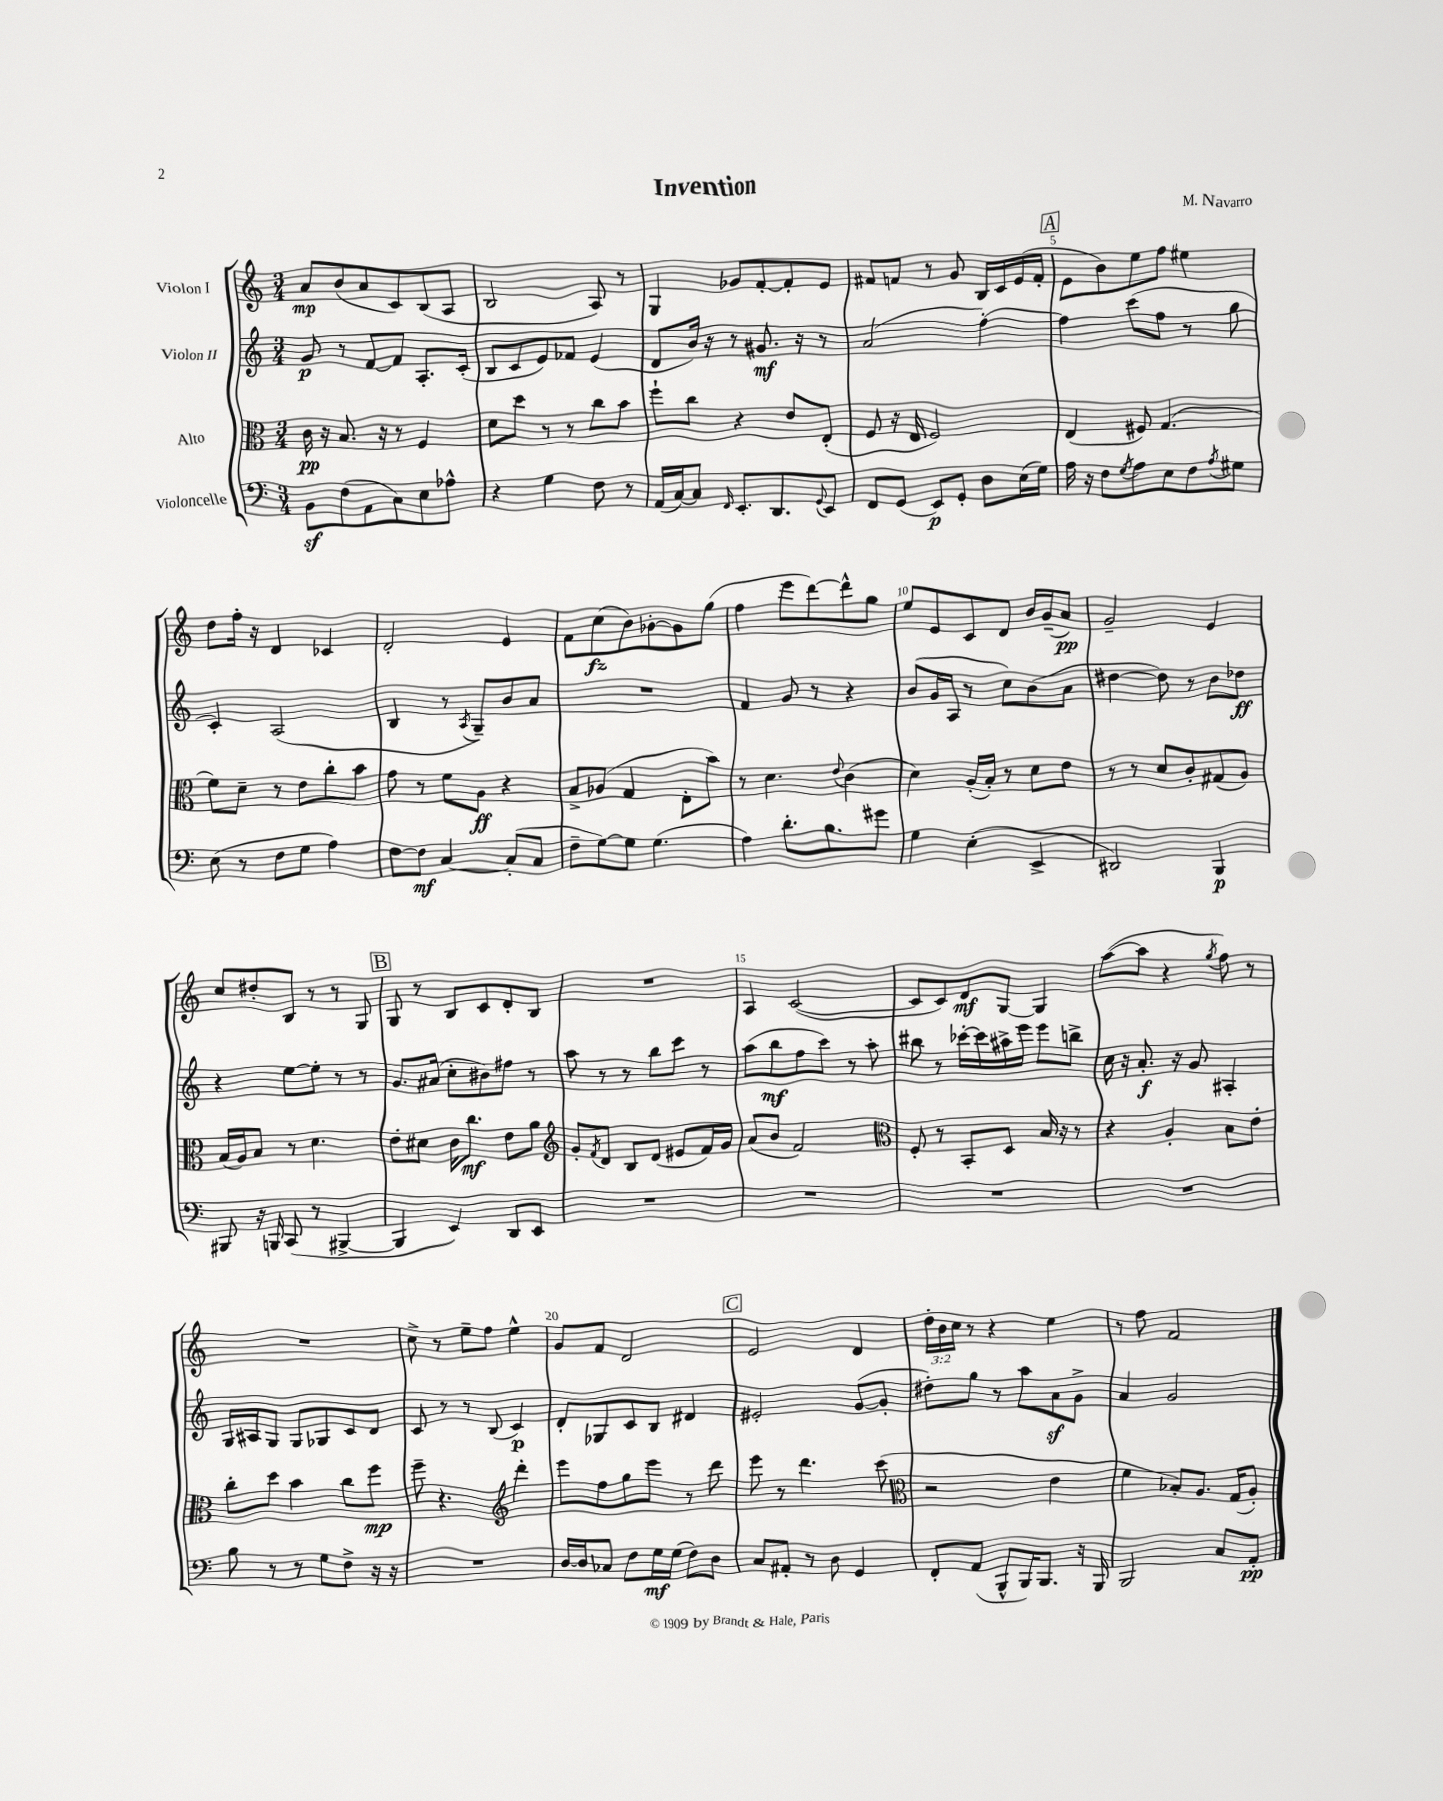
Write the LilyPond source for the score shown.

\header { title = "Invention" composer = "M. Navarro" }
<<
\new StaffGroup <<
\new Staff = "s0" \with { instrumentName = "Violon I" } {
    \clef treble \key c \major \numericTimeSignature \time 3/4 \override Staff.TupletNumber.text = #tuplet-number::calc-fraction-text
    a'8\mp b'8( a'8 c'8) b8( a8 |
    b2 a8) r8 |
    g4 ges'8 f'8~-. f'8-. e'8 |
    fis'8 f'8 r8 g'8 b16 c'16 e'16( f'16-. |
    \mark \markup { \box "A" } e'8 b'8) e''8 f''8 eis''4 |
    d''8 f''16-. r16 d'4 ces'4 |
    d'2-. e'4 |
    f'8 c''8\fz( b'8) ges'8~-. ges'8 g''8( |
    f''4 e'''8 d'''8~) d'''8-^ g''8 |
    e''8 e'8 c'8 d'8 b'16 g'16--( a'8\pp) |
    g'2-- e'4 |
    c''8 dis''8-. b8 r8 r8 g8 |
    \mark \markup { \box "B" } g8 r8 b8 c'8 d'8-. b8 |
    R2. |
    a4 c'2~( |
    c'8 c'8) d'8\mf g8~ g4 |
    a''8~( a''8 r4 \acciaccatura { g''8 } f''8) r8 |
    R2. |
    c''8-> r8 e''8-- f''8 e''4-^ |
    g'8 f'8 d'2 |
    \mark \markup { \box "C" } e'2 d'4 |
    \tuplet 3/2 { d''16-. b'16 c''16 } r8 r4 e''4 |
    r8 f''8 f'2 \bar "|." |
}
\new Staff = "s1" \with { instrumentName = "Violon II" } {
    \clef treble \key c \major \numericTimeSignature \time 3/4
    g'8\p r8 f'8~ f'8 a8.-. c'16-.( |
    b8 c'8 e'8) fes'8 e'4( |
    d'8 b'16) r16 r8 gis'8.\mf r16 r8 |
    a'2( f''4~-.) |
    \mark \markup { \box "A" } f''4 c'''8( f''8 r8 g''8 |
    c'4-.) a2( |
    b4 r8 \acciaccatura { a8 } g8--) b'8 a'8 |
    R2. |
    f'4 g'8 r8 r4 |
    b'8( g'16 a16 r8 c''8) b'8( a'8 |
    dis''4~ dis''8) r8 b'8 des''8\ff |
    r4 e''8~ e''8-. r8 r8 |
    \mark \markup { \box "B" } g'8. ais'16( c''8-. bis'8) fis''8 r8 |
    a''8 r8 r8 b''8 c'''8 r8 |
    a''8( b''8\mf f''8 c'''8) r8 a''8-. |
    bis''8 r8 ces'''16~-. ces'''16 ais''16-> e'''16 e'''8 b''8-> |
    c''16 r16 a'8.-.\f r16 g'8 ais4-. |
    g16 ais16 g8 g8 ges8 c'8 d'8 |
    c'8 r8 r8 b8( c'4\p) |
    d'8-. ges8 c'8 b8 dis'4 |
    \mark \markup { \box "C" } eis'2-. g'8~( g'8-. |
    dis''8-.) g''8 r8 a''8 a'8\sf g'8-> |
    a'4 g'2 \bar "|." |
}
\new Staff = "s2" \with { instrumentName = "Alto" } {
    \clef alto \key c \major \numericTimeSignature \time 3/4
    c'16\pp r16 b8. r16 r8 f4 |
    d'8 d''8 r8 r8 c''8 b'8 |
    f''8-! c''8 r4 e'8 e8-.( |
    f8 r16 e16 f2) |
    \mark \markup { \box "A" } e4( fis8) g4.( |
    f'8) d'8-- r8 e'8 c''8-. b'8 |
    g'8 r8 f'8 a8\ff r4 |
    b8-> aes8( g4 e8-. b'8) |
    r8 d'4. \appoggiatura { e'8 } c'4( |
    d'4) a16-.( b16-.) r8 d'8 e'8 |
    r8 r8 d'8 c'8-. gis8( a8) |
    b16( a16) b8 r8 d'4. |
    \mark \markup { \box "B" } e'8-. dis'8 c'16 c''8.\mf e'8 a'8 |
    \clef treble g'8-. \acciaccatura { f'8 } d'8 b8 d'8( eis'8 f'16) g'16 |
    a'8( b'8 f'2) |
    \clef alto f8-. r8 b,8-. d8 b16 r16 r8 |
    r4 a4-. b8 e'8-. |
    c''8-. d''8 b'4 c''8 f''8\mp |
    f''8-- r4. \clef treble d'''4-. |
    e'''8 f''8 g''8 e'''8 r8 d'''8 |
    \mark \markup { \box "C" } e'''8 r8 d'''4. c'''8( |
    \clef alto r2 e'4 |
    f'4 bes8-.) a8. g16( a8-.) \bar "|." |
}
\new Staff = "s3" \with { instrumentName = "Violoncelle" } {
    \clef bass \key c \major \numericTimeSignature \time 3/4
    b,8\sf f8( a,8 c8) e8 aes8-^ |
    r4 g4 f8 r8 |
    a,16( c16~) c8 \grace { f,16 } e,8.-. d,8. \appoggiatura { g,8 } e,8 |
    f,8 g,8( e,8\p) g,8-. d8 e16( g16) |
    \mark \markup { \box "A" } a16 r16 f8 \acciaccatura { g8 } a8 e8 f8 \acciaccatura { a8 } gis8 |
    e8( r8 f8 g8 a4) |
    f8~ f8\mf c4~ c8-.( c8 |
    f8-- g8~) g8 g4.( |
    a4) d'8.-. b8. gis'8 |
    g4 e4-.( e,4-> |
    dis,2) b,,4\p |
    bis,,8 r16 b,,16 c,8( r8 bis,,4~-> |
    \mark \markup { \box "B" } bis,,4 e,4) d,8 e,8 |
    R2. |
    R2. |
    R2. |
    R2. |
    b8 r8 r8 g8 f8-> r16 r16 |
    R2. |
    d16~ d16 ces8 f8 g16\mf g16( f8) d8 |
    \mark \markup { \box "C" } c8 ais,8-. r8 d8 g,4 |
    f,8-. a,8( b,,8-^ b,,16) b,,8. r16 b,,16 |
    b,,2 c8 a,8-.\pp \bar "|." |
}
>>
>>
\layout { \context { \Score \override BarNumber.break-visibility = ##(#f #t #t) barNumberVisibility = #(every-nth-bar-number-visible 5) } }
